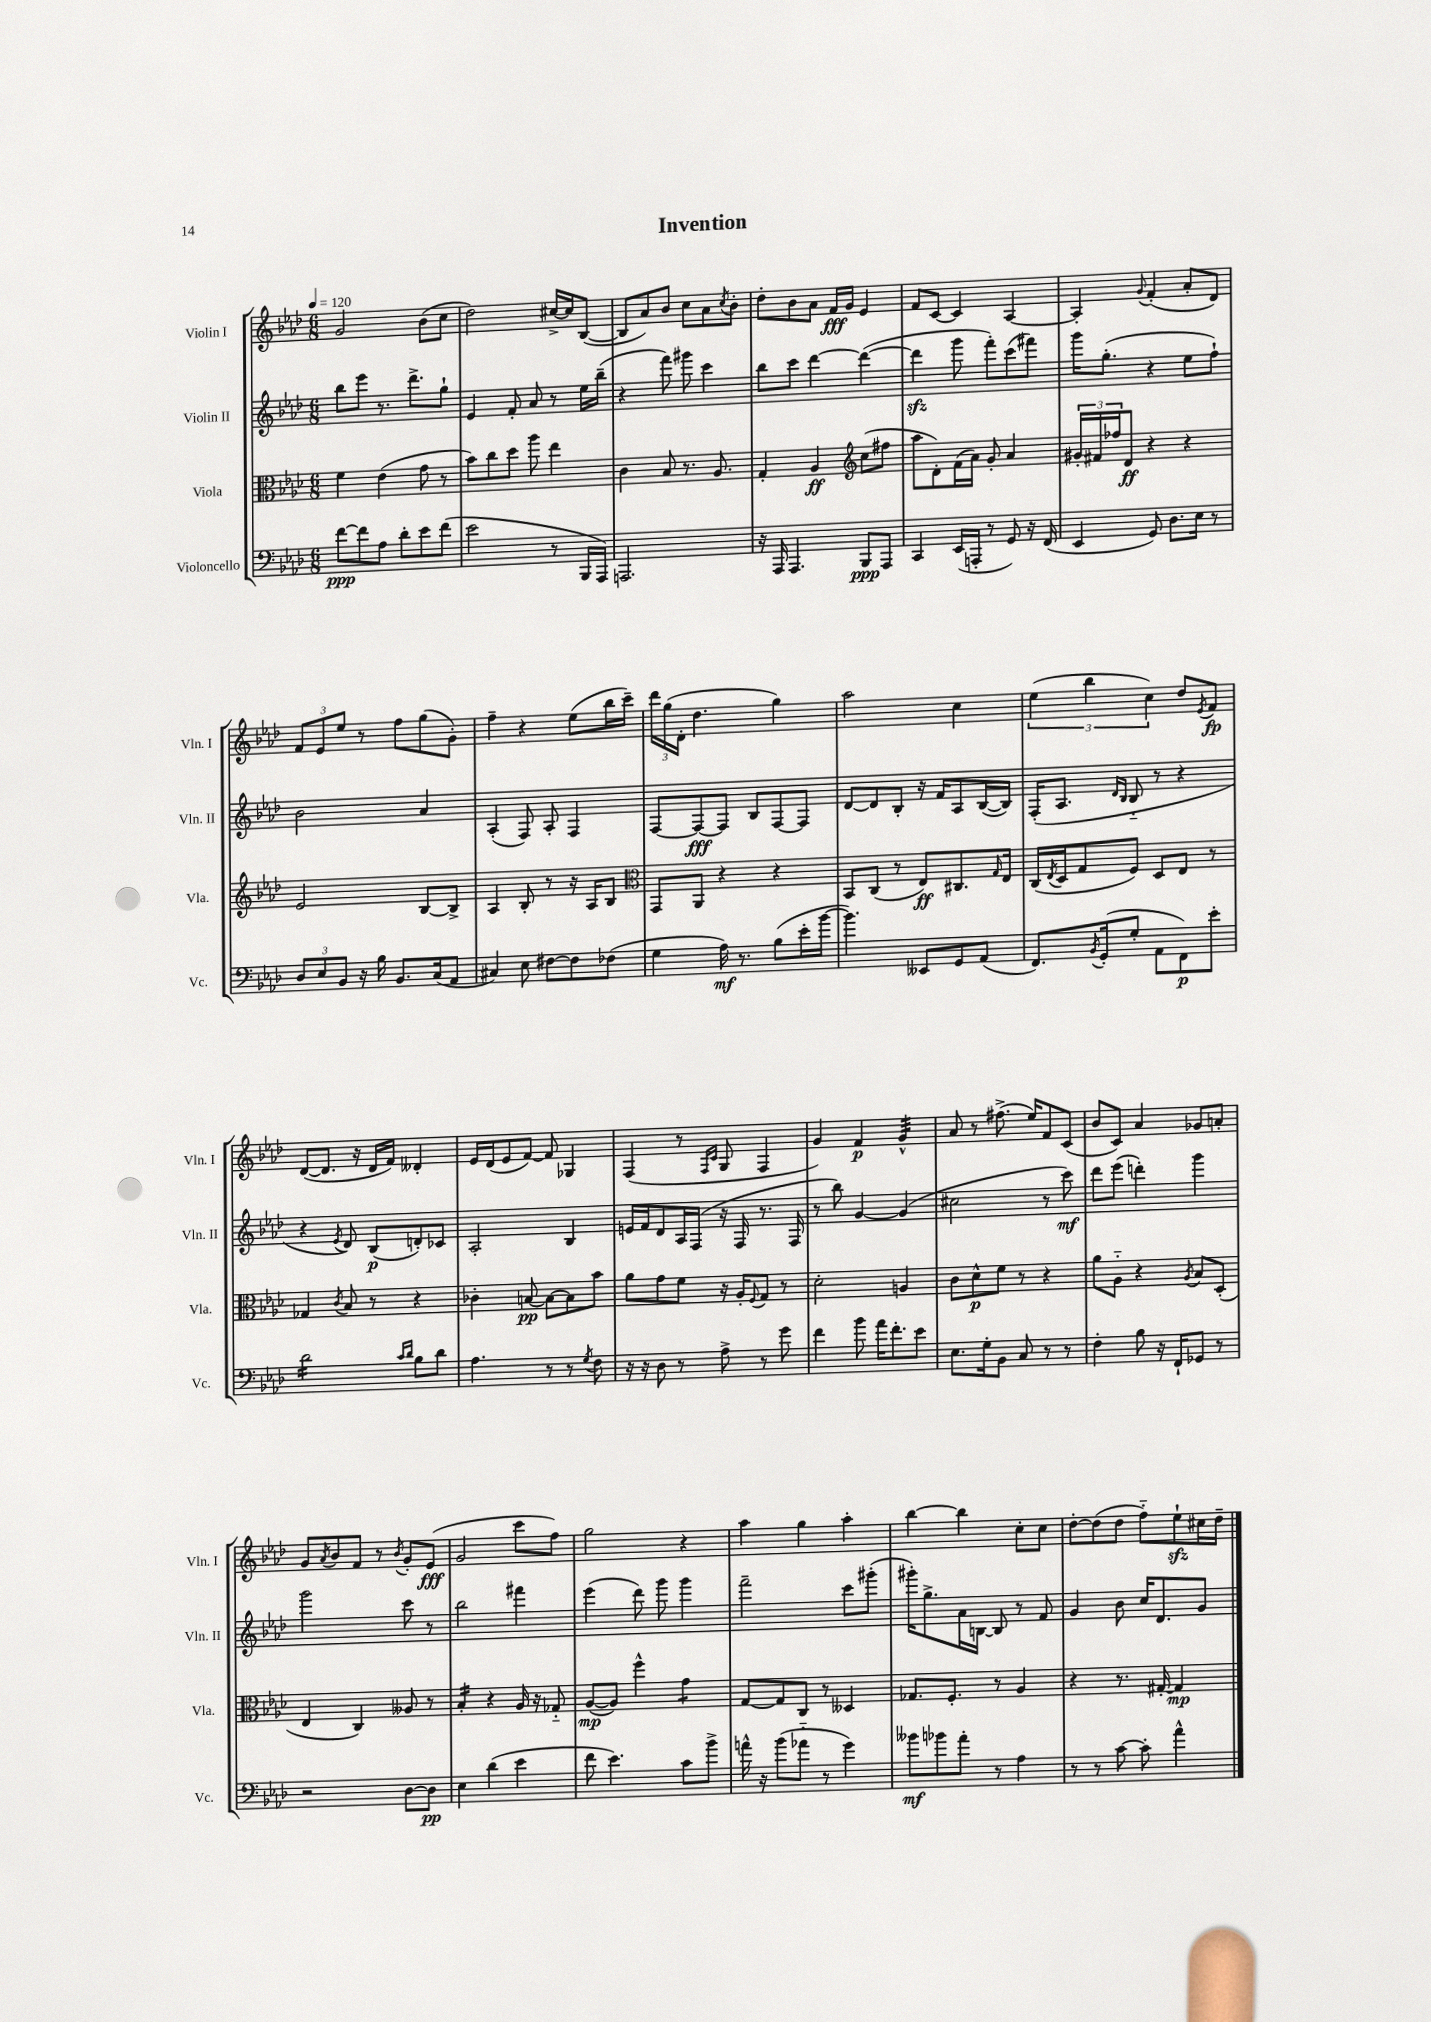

**kern	**kern	**kern	**kern
*staff4	*staff3	*staff2	*staff1
*clefF4	*clefC3	*clefG2	*clefG2
*k[b-e-a-d-]	*k[b-e-a-d-]	*k[b-e-a-d-]	*k[b-e-a-d-]
*M6/8	*M6/8	*M6/8	*M6/8
*MM120	*MM120	*MM120	*MM120
[8f	4f	8bb-	2g
8f]	.	8eee-	.
8A-	(4e-	8.r	.
8d-'	.	.	.
.	.	8.ddd-^	.
8e-	8g	.	(8b-
(8f	8r	8gg`	8cc
=	=	=	=
2e-	8b-)	4e-	2dd-)
.	8cc	.	.
.	8dd-	8f'	.
.	8aa-	8a-	.
8r	4ee-	8r	[16cc#^
.	.	.	16cc#]
16BBB-	.	16ee-	([8B-
16AAA-)	.	(16bb-~	.
=	=	=	=
2.AAA	4c	4r	8B-]
.	.	.	8a-)
.	8B-	8fff)	8b-
.	8.r	8ggg#	8cc
.	.	4ccc	8a-
.	8.A-	.	.
.	.	.	8qcc
.	.	.	8b-'
=	=	=	=
16r	4G'	8bb-	8dd-'
16AAA-	.	.	.
4.AAA-	.	8ccc	8b-
.	4A-	[4ddd-	8a-
.	.	.	16f
.	.	.	16g
*	*clefG2	*	*
8BBB-	(8cc	(4ddd-_	4e-
8AAA-	8ff#	.	.
=	=	=	=
4CC	8aa-	4ddd-]	8f
.	8d-')	.	[8c
(16EE-	(16f	8ggg	4c]
16AAA'	16a-)	.	.
8r	8g'	8fff')	.
8GG)	4a-	(8ccc	[4A-
16r	.	8fff#)	.
(16FF	.	.	.
=	=	=	=
4EE-	24g#'	16ggg	4A-']
.	24f#	.	.
.	.	(8.gg'	.
.	24ff-	.	.
.	8d-	.	.
.	.	.	8qqg
8GG)	4r	4r	(4f'
8.D-	.	.	.
.	4r	8ee-	8a-'
16E-	.	.	.
8r	.	8ff`)	8d-)
=	=	=	=
12D-	2e-	2b-	12f
12E-	.	.	12e-
12BB-	.	.	12ee-
16r	.	.	8r
16B-	.	.	.
8.BB-	.	.	8ff
.	[8B-	4a-	(8gg
(16C	.	.	.
8AA-	8B-^]	.	8g')
=	=	=	=
4C#)	4A-	(4A-'	4ff~
8E-	8B-'	8F)	4r
[8F#	8r	8A-'	.
8F#]	16r	4F	(8ee-
.	16A-	.	.
(8F-	8B-	.	16bb-
.	.	.	16ccc~)
=	=	=	=
*	*clefC3	*	*
4G	8GG	[8F	24ddd-
.	.	.	(24gg
.	.	.	24d-'
.	8AA-	8F_	4.dd-
16A-)	4r	8F]	.
8.r	.	.	.
.	.	8B-	.
(8B-	4r	[8F	4gg)
16e-'	.	8F]	.
[16b-	.	.	.
=	=	=	=
4.b-])	8BB-	[8d-	2aa-
.	(8C	8d-]	.
.	8r	8B-'	.
8EE--	8E-)	16r	.
.	.	16f	.
8GG	8.C#	8A-	4cc
(8AA-	.	([16B-	.
.	16qqG	.	.
.	16E-	16B-])	.
=	=	=	=
8.FF)	(16C	(16F'	(6ee-
.	8qE-	.	.
.	16D-	8.A-	.
.	8G	.	.
.	.	.	6bb-
8qBB-	.	.	.
(16GG'	.	.	.
.	.	16qqd-	.
.	.	16qqB-	.
8G'	8F)	8B-'~	.
.	.	.	6cc)
8AA-	8D-	8r	.
8FF)	8E-	4r	8dd-
.	.	.	8qe-
8e-'	8r	.	8f
=	=	=	=
2d-	4G-	4r	([8d-
.	.	.	8.d-]
.	8qc	8qe-	.
.	8B-	8d-)	.
.	.	.	16r
.	8r	(8B-	16d-
.	.	.	16f)
16qqc	.	.	.
16qqd-	.	.	.
8B-	4r	8d')	4d--'
8d-	.	8c-	.
=	=	=	=
4.A-	4c-'	2A-'	16e-
.	.	.	(16d-
.	.	.	8e-
.	[8B	.	[8f)
8r	8B_	.	8f]
8r	8B]	4B-	4G-
8qG	.	.	.
8F	8b-	.	.
=	=	=	=
16r	8a-	16e	(4F
16r	.	16f	.
8D-	8g	8d-	.
8r	8f	16A-	8r
.	.	(16F	.
.	.	.	16qqF
.	.	.	16qqc
8A-^	16r	16r	8G
.	16A-'	16F	.
.	8qqF	.	.
8r	8G	8.r	4F
8g	8r	.	.
.	.	16F	.
=	=	=	=
4f	2d-'	8r	4g)
.	.	8bb-)	.
8b-	.	[4g	4f
16a-	.	.	.
8.f'	.	.	.
.	4A	(4g]	4g^^
8e-	.	.	.
=	=	=	=
8.E-	8c	2cc#	8a-
.	8d-^^	.	8r
16G'	.	.	.
8BB-	8f	.	(8.ff#^
8C	8r	.	.
.	.	.	16ee-)
8r	4r	8r	8f
8r	.	8ccc)	(8c
=	=	=	=
4F'	8a-	8ddd-	8b-
.	8A-'~	(8eee-	8c)
8B-	4r	4ddd')	4a-
16r	.	.	.
16FF`	.	.	.
.	8qA-	.	.
8GG-	8B-	4ggg	8g-
8r	(8D-'	.	8a'
=	=	=	=
2r	4E-	2ggg	8g
.	.	.	8qa-
.	.	.	8b-
.	4C)	.	8f
.	.	.	8r
.	.	.	8qb-
[8D-	8A--	8ccc	8g'
8D-]	8r	8r	(8e-
=	=	=	=
4E-	4B-'	2bb-	2g
(4d-	4r	.	.
4e-	16A-	4fff#	8ccc
.	16r	.	.
.	8G-'~	.	8ff)
=	=	=	=
8f	([8A-	(4eee-	2gg
4.e-)	8A-])	.	.
.	4ff^^	8ddd-)	.
.	.	8ggg	.
8c	4g	4ggg	4r
8b-^	.	.	.
=	=	=	=
16a^^	[8G	2fff~	4aa-
16r	.	.	.
(8b-	8G]	.	.
8a-'~	8C	.	4gg
8r	8r	.	.
4g)	4D--	8ccc	4aa-'
.	.	(8ggg#'	.
=	=	=	=
8b--	8.G-	16ggg#')	[4bb-
.	.	8.gg^	.
8b-	.	.	.
.	8.F'	.	.
8a-'	.	16a-	4bb-]
.	.	[16B	.
8r	8r	8B]	.
4A-	4A-	8r	8cc'
.	.	8f	8cc
=	=	=	=
8r	4r	4g	[8dd-'
8r	.	.	(8dd-]
[8c	8.r	8b-	8dd-
8c']	.	16cc	8ff'~)
.	[16G#'	8.d-	.
4a-^^	4G#]	.	8ee-`
.	.	8g	16cc#
.	.	.	16dd-~
==	==	==	==
*-	*-	*-	*-
